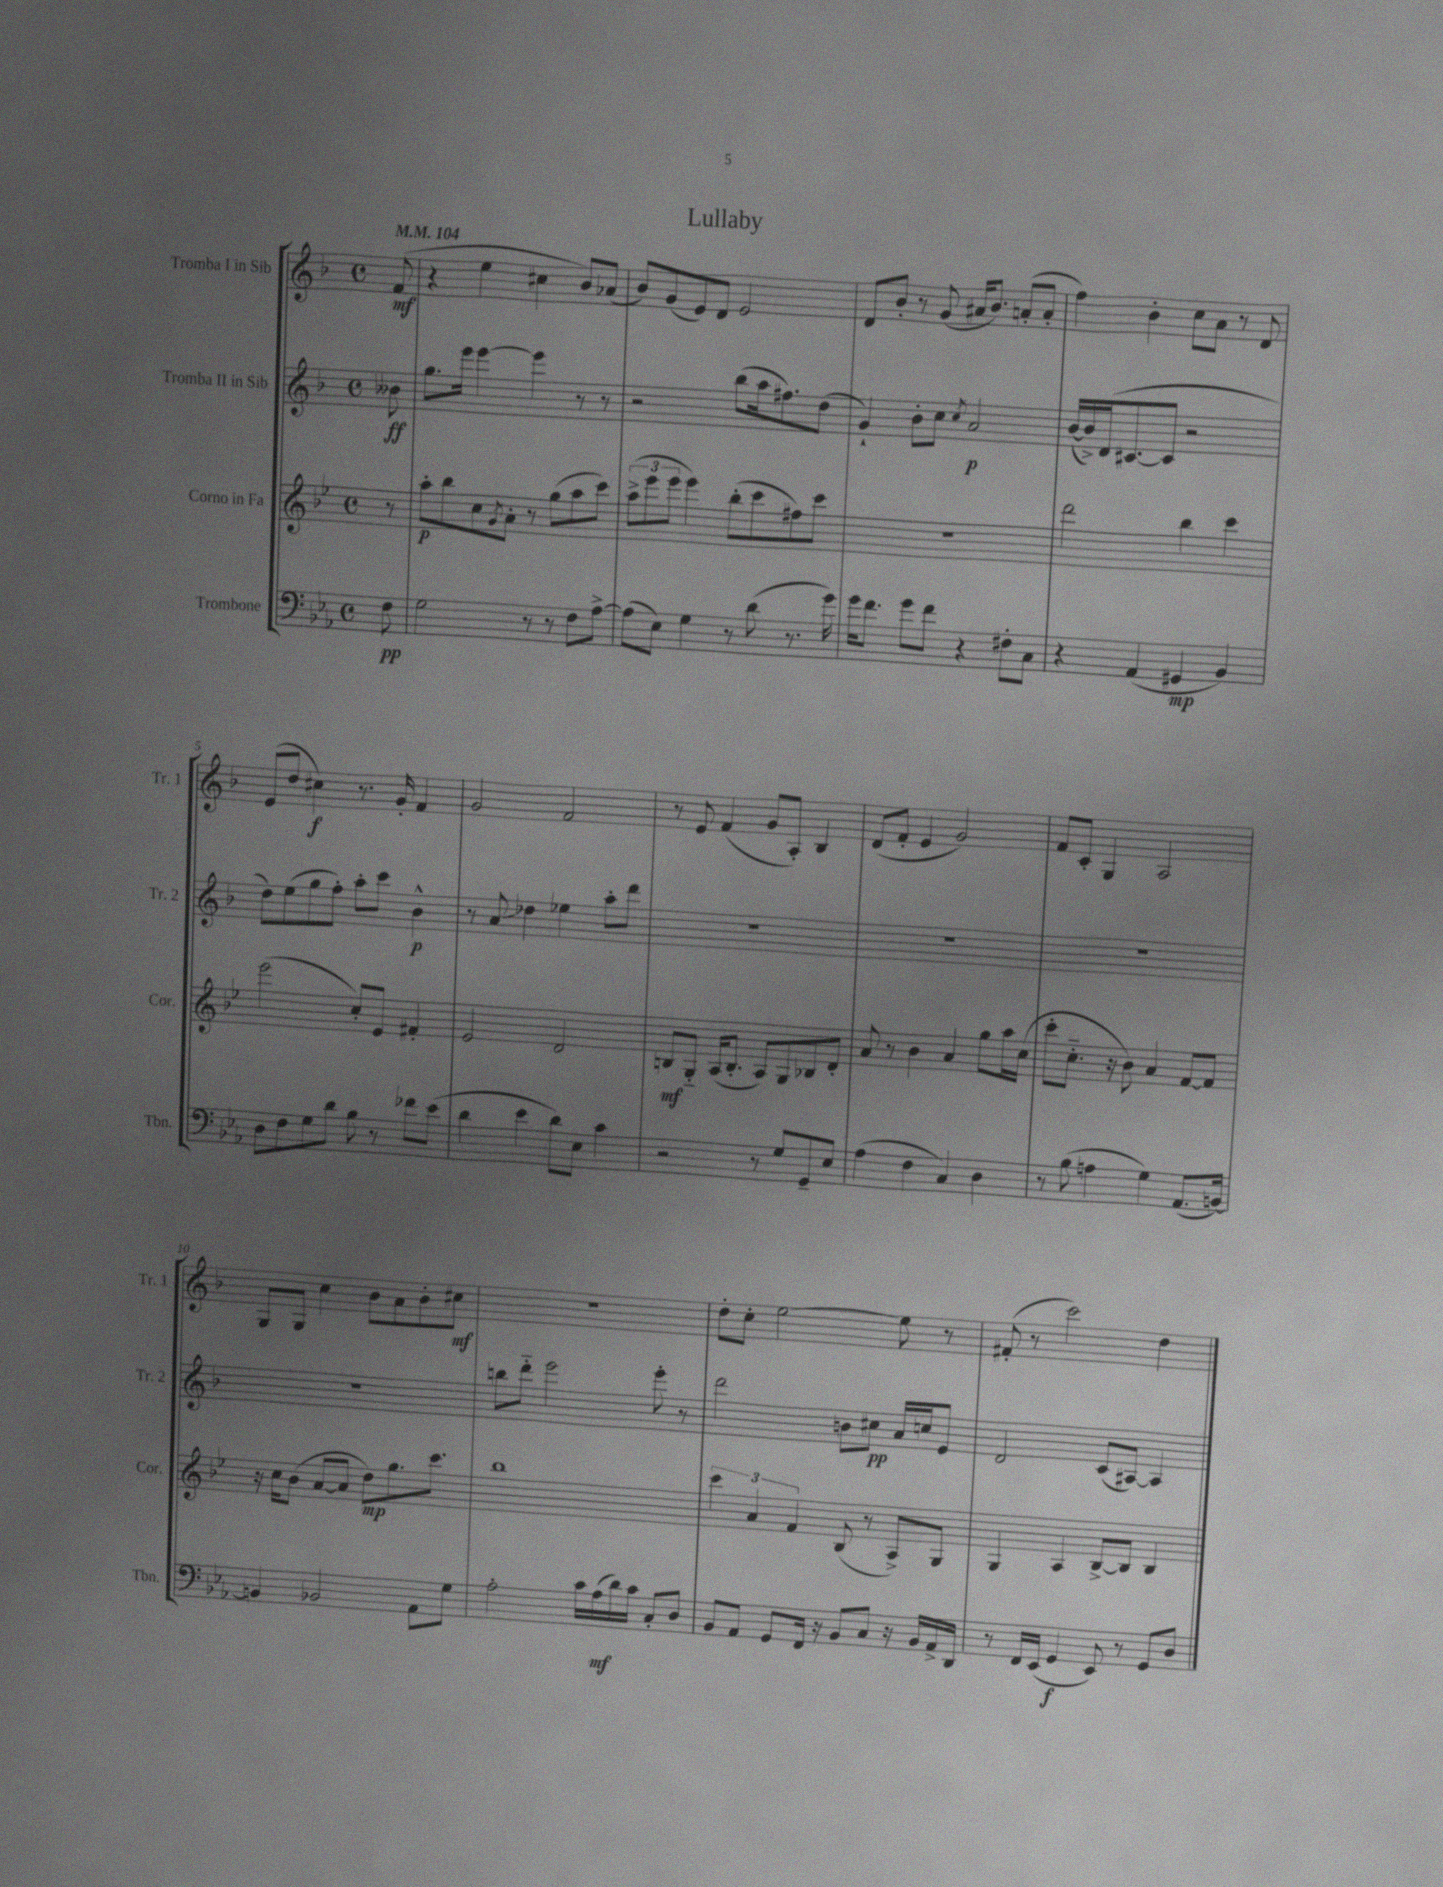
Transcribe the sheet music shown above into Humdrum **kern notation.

**kern	**kern	**kern	**kern
*staff4	*staff3	*staff2	*staff1
*clefF4	*clefG2	*clefG2	*clefG2
*k[b-e-a-]	*k[b-e-]	*k[b-]	*k[b-]
*M4/4	*M4/4	*M4/4	*M4/4
*met(c)	*met(c)	*met(c)	*met(c)
*MM104	*MM104	*MM104	*MM104
8F	8r	8b--	(8f
=	=	=	=
2G	8aa'	8.gg	4r
.	8bb-	.	.
.	.	16eee	.
.	8cc	[4eee	4ee
.	8qg	.	.
.	8a'	.	.
8r	8r	4eee]	4cc#
8r	(8gg	.	.
8F	8aa	8r	8b-)
[8A-^	8ccc)	8r	(8a-
=	=	=	=
(8A-]	(12aa^	2r	8b-)
.	12eee-	.	.
8E-)	.	.	(8g
.	12eee-	.	.
4G	4eee-)	.	8e)
.	.	.	8d
8r	(8bb-'	(8bb-	2e
(8d	8ccc	16aa	.
.	.	8.ff#)	.
8.r	8ff#)	.	.
.	8ccc	(8dd	.
16g)	.	.	.
=	=	=	=
16g	1r	4g`)	8d
8.f	.	.	.
.	.	.	8b-'
8g	.	8b-'	8r
8f	.	8cc	(8g
.	.	8qcc	.
4r	.	2a	16a#
.	.	.	8.b-)
8F#'	.	.	(8a'
8C	.	.	8a'
=	=	=	=
4r	2ddd	([16b-	4ff)
.	.	16b-^])	.
.	.	(16d	.
.	.	[8.c#	.
(4AA-	.	.	4b-'
.	.	8c#]	.
4GG#	4bb-	2r	8cc
.	.	.	8a
4BB-)	4ccc	.	8r
.	.	.	8d
=	=	=	=
8D	(2eee-	8dd)	(8e
8F	.	(8ee	8dd
8G	.	8gg	4cc#)
8d	.	8ff')	.
8B-	8cc')	8aa'	8.r
8r	8e-	8ccc	.
.	.	.	16g'
8f-	4f#'	4b-^^	4f
(8e-	.	.	.
=	=	=	=
4d	2e-	8r	2g
.	.	8a	.
4e-	.	4dd-	.
8d)	2d	4ee-	2f
8E-	.	.	.
4c	.	8aa'	.
.	.	8ddd	.
=	=	=	=
2r	8B	1r	8r
.	8G'~	.	8e
.	(16A	.	(4f
.	8.B'	.	.
8r	8A)	.	8g
8G	8G	.	8A')
8GG~	8B-	.	4B-
8E-	8d'	.	.
=	=	=	=
(4A-	8a	1r	(8d
.	8r	.	8f'
4F	4b-	.	4e
4C)	4a	.	2g)
4D	8gg	.	.
.	16aa	.	.
.	(16cc	.	.
=	=	=	=
8r	8ccc'	1r	8f
(8B-	8.cc'~	.	8c'
4A	.	.	4G
.	16r	.	.
.	8b-)	.	.
4G)	4a	.	2A
(8.AA-	[8f	.	.
.	8f]	.	.
[16BB)	.	.	.
=	=	=	=
4BB]	16r	1r	8G
.	16cc	.	.
.	(8b-	.	8G
2BB-	[8a	.	4cc
.	8a]	.	.
.	8dd)	.	8b-
.	8.gg	.	8a
8AA-	.	.	8b-'
.	8.ccc	.	.
8G	.	.	8cc#
=	=	=	=
2A-'	1bb-	8bb	1r
.	.	8ddd'~	.
.	.	2eee	.
16c	.	.	.
(16A-	.	.	.
16d)	.	.	.
16c	.	.	.
8C'	.	8eee'	.
8D	.	8r	.
=	=	=	=
8BB-	6ccc	2ddd	8dd'
8AA-	.	.	8cc'
.	6a	.	.
8GG	.	.	[2ee
.	6f	.	.
16FF	.	.	.
16r	.	.	.
8BB-	(8B-	8b	.
8C	8r	8cc#	.
16r	8A^)	16a	8ee]
16BB-	.	16cc	.
16AA-^	8G	8e	8r
16DD	.	.	.
=	=	=	=
8r	4G	2d	(8f#'
16FF	.	.	8r
(16EE-	.	.	.
4GG	4A	.	2ccc)
8EE-)	[8B-^	(8c	.
8r	8B-]	[8A#)	.
8GG	4B-	4A#]	4dd
8D	.	.	.
==	==	==	==
*-	*-	*-	*-
